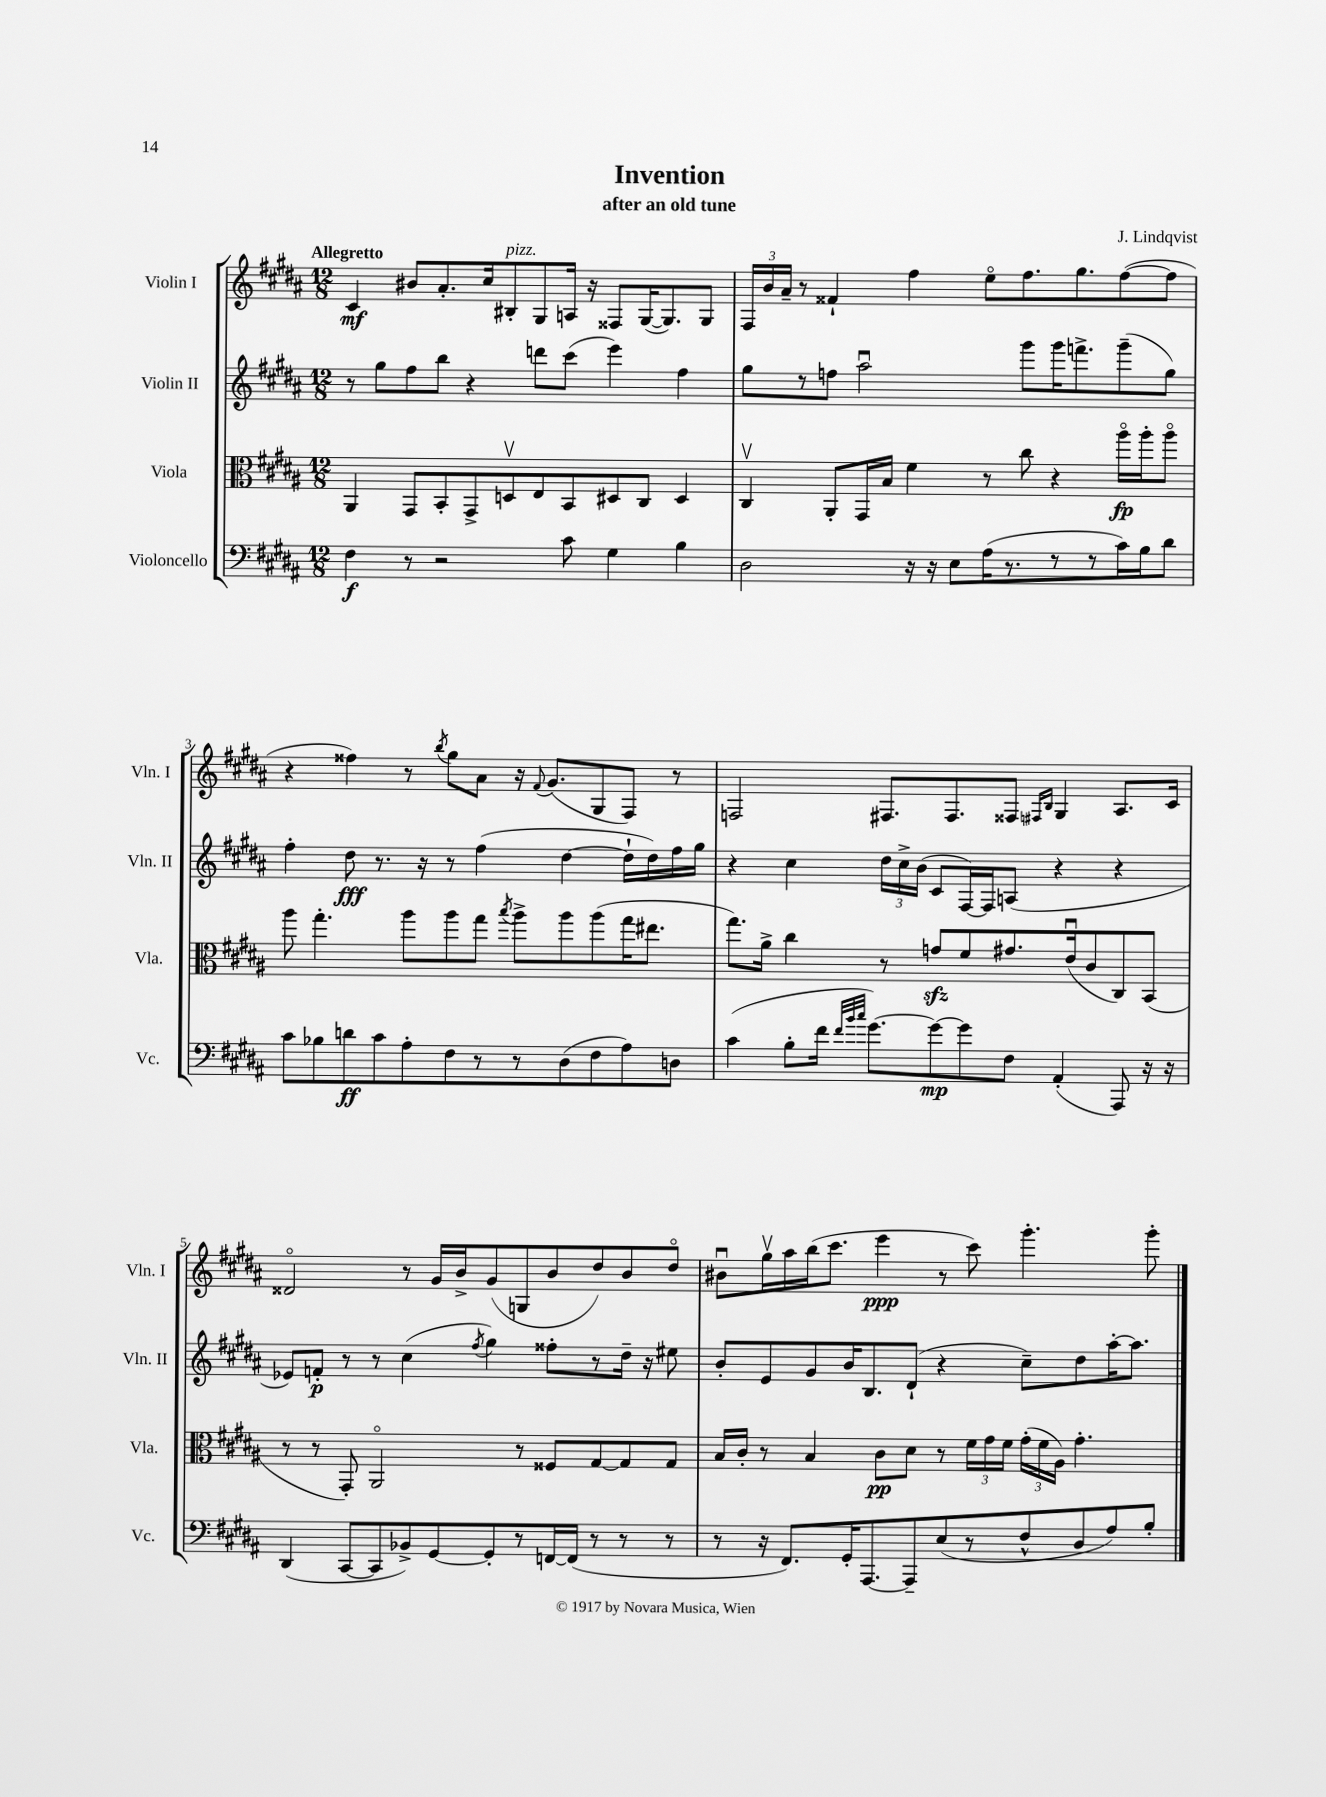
\header { title = "Invention" composer = "J. Lindqvist" subtitle = "after an old tune" }
<<
\new StaffGroup <<
\new Staff = "s0" \with { instrumentName = "Violin I" shortInstrumentName = "Vln. I" } {
    \clef treble \key b \major \numericTimeSignature \time 12/8 \tempo "Allegretto"
    \autoBeamOff cis'4\mf bis'8[ ais'8.-. cis''16 bis8-.^\markup { \italic "pizz." } gis8 a16] r16 fisis8[ gis16~( gis8.) gis8] |
    \tuplet 3/2 { fis16[ b'16 ais'16]-- } r8 fisis'4-! fis''4 e''8[\flageolet fis''8. gis''8. fis''8~( fis''8] |
    r4 fisis''4) r8 \acciaccatura { b''8 } gis''8[ ais'8] r16 \appoggiatura { fis'8 } gis'8.[( gis8 fis8]) r8 |
    f2 fis8.[ fis8. fisis8] \grace { fis16[ b16] } gis4 ais8.[ cis'16] |
    disis'2\flageolet r8 gis'16[ b'16-> gis'8( g8 b'8 dis''8) b'8 dis''8]\flageolet |
    bis'8[\downbow gis''16\upbow ais''16 b''16( cis'''8.] e'''4\ppp r8 cis'''8) gis'''4.-. gis'''8-. \bar "|." |
}
\new Staff = "s1" \with { instrumentName = "Violin II" shortInstrumentName = "Vln. II" } {
    \clef treble \key b \major \numericTimeSignature \time 12/8
    \autoBeamOff r8 gis''8[ fis''8 b''8] r4 d'''8[ cis'''8]( e'''4) fis''4 |
    gis''8[ r8 f''8] ais''2\downbow gis'''8[ gis'''16 f'''8.-> gis'''8--( gis''8]) |
    fis''4-. dis''8\fff r8. r16 r8 fis''4( dis''4~ dis''16[-! dis''16) fis''16 gis''16] |
    r4 cis''4 \tuplet 3/2 { dis''16[ cis''16-> b'16]( } cis'8[ fis16~) fis16 a8]( r4 r4 |
    ees'8[) f'8]-.\p r8 r8 cis''4( \acciaccatura { fis''8 } gis''4) fisis''8[-. r8 dis''16]-- r16 eis''8 |
    b'8[-. e'8 gis'8 b'16 b8. dis'8]-!( r4 cis''8[--) dis''8 ais''16~-. ais''8.] \bar "|." |
}
\new Staff = "s2" \with { instrumentName = "Viola" shortInstrumentName = "Vla." } {
    \clef alto \key b \major \numericTimeSignature \time 12/8
    \autoBeamOff ais,4 gis,8[ b,8-. gis,8-> d8\upbow e8 b,8 dis8 cis8] dis4 |
    cis4\upbow ais,8[-. gis,16 b16] fis'4 r8 cis''8 r4 ais''16[\flageolet\fp ais''16-. ais''8]\flageolet |
    ais''8 gis''4.-. ais''8[ ais''8 gis''8] \acciaccatura { b''8 } ais''8[-> ais''8 ais''8( gis''16 eis''8.] |
    gis''8.[) ais'16]-> cis''4 r8 g'8[\sfz fis'8 gis'8. e'16\downbow( cis'8 cis8) b,8]( |
    r8 r8 gis,8-.) ais,2\flageolet r8 fisis8[ gis8~ gis8 gis8] |
    b16[ cis'16]-. r8 b4 cis'8[\pp dis'8] r8 \tuplet 3/2 { fis'16[ gis'16 fis'16] } \tuplet 3/2 { gis'16[-.( fis'16 ais16]) } gis'4.-. \bar "|." |
}
\new Staff = "s3" \with { instrumentName = "Violoncello" shortInstrumentName = "Vc." } {
    \clef bass \key b \major \numericTimeSignature \time 12/8
    \autoBeamOff fis4\f r8 r2 cis'8 gis4 b4 |
    dis2 r16 r16 e8[ ais16( r8. r8 r8 cis'16) b16 dis'8] |
    cis'8[ bes8 d'8\ff cis'8 ais8-. fis8 r8 r8 dis8( fis8 ais8) d8] |
    cis'4( b8[-. fis'16] \grace { fis'32[ b'32 cis''32] } gis'8.[~) gis'8~\mp gis'8 fis8] ais,4-.( ais,,8) r16 r16 |
    dis,4( cis,8[~ cis,8 bes,8->) gis,8~ gis,8-. r8 f,16~ f,16]( r8 r8 r8 |
    r8 r16 fis,8.[) gis,16-. ais,,8.~ ais,,8-- e8( r8 fis8-^ dis8 ais8) b8]-. \bar "|." |
}
>>
>>
